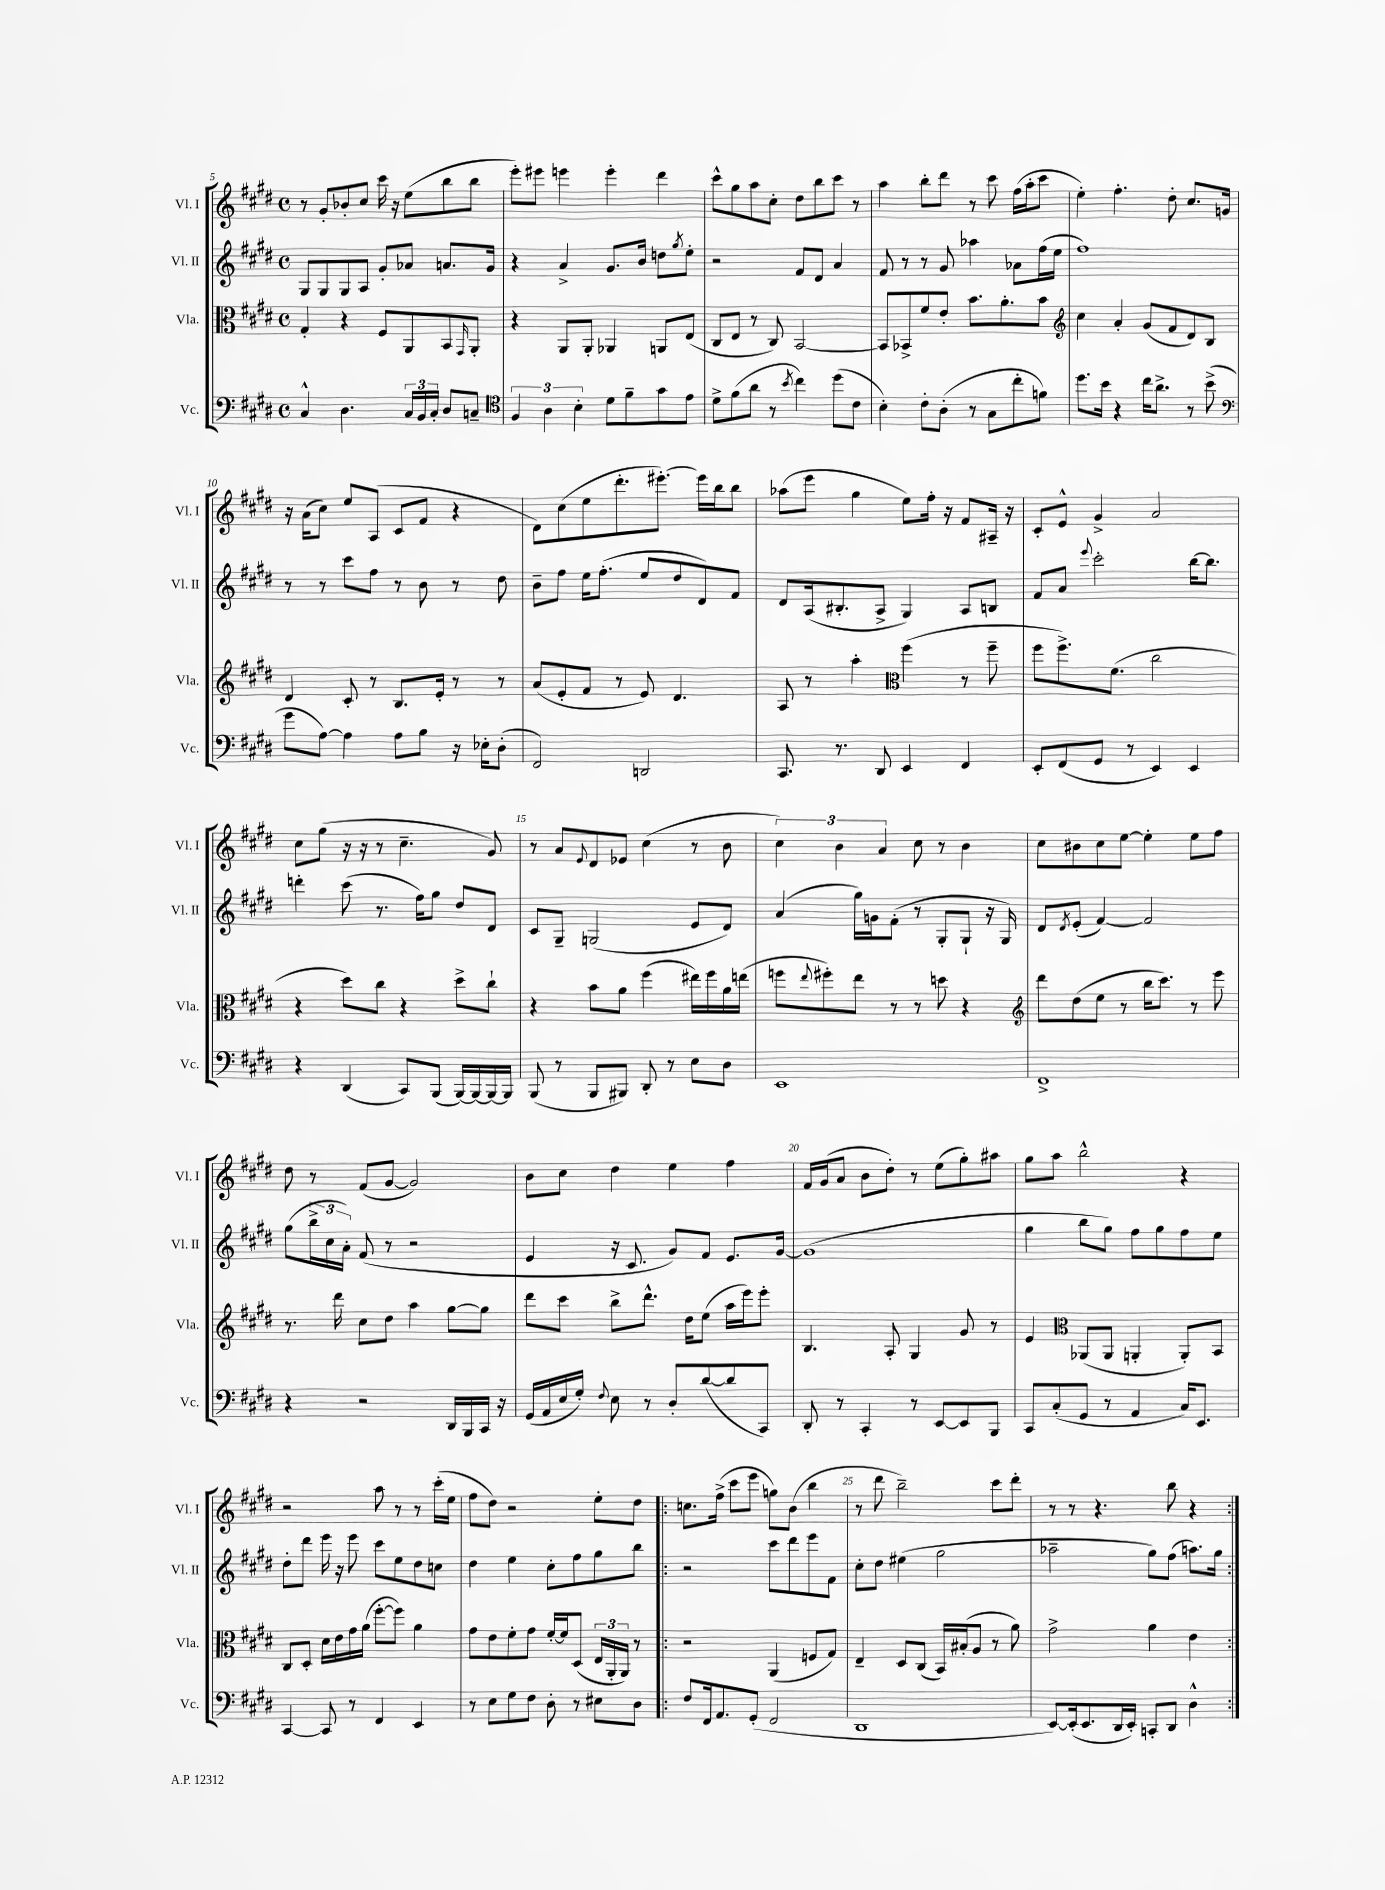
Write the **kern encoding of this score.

**kern	**kern	**kern	**kern
*staff4	*staff3	*staff2	*staff1
*clefF4	*clefC3	*clefG2	*clefG2
*k[f#c#g#d#]	*k[f#c#g#d#]	*k[f#c#g#d#]	*k[f#c#g#d#]
*M4/4	*M4/4	*M4/4	*M4/4
*met(c)	*met(c)	*met(c)	*met(c)
4C#^^	4G#'	8G#	8r
.	.	8G#	8g#'
4.D#	4r	8G#	8b-'
.	.	8A	8cc#
.	8F#	8g#'	16ccc#
.	.	.	16r
24C#	8AA	8a-	(8ee
24BB	.	.	.
24C#'	.	.	.
8D#	8BB	8.a	8bb
.	16qqGG#	.	.
8C~	8AA'	.	8bb
.	.	16g#	.
=	=	=	=
*clefC4	*	*	*
6F#	4r	4r	8eee')
.	.	.	8eee#
6A	.	.	.
.	8AA	4a^	4eee
6B'	.	.	.
.	8AA'	.	.
8d#	4AA-	8.g#	4eee'
8f#~	.	.	.
.	.	16b	.
8g#	8AA	8dd	4ddd#
.	.	8qgg#	.
8e	(8E	8ee'	.
=	=	=	=
8d#^	8C#	2r	8ccc#^^
(8f#	8E	.	8gg#
8a	8r	.	8aa
8r	8C#)	.	8cc#'
8qb	.	.	.
4cc#)	[2BB	8f#	8dd#
.	.	8d#	8bb
(8dd#	.	4a	8ccc#
8c#	.	.	8r
=	=	=	=
4B')	8BB]	8f#	4aa
.	8BB-^	8r	.
8c#'	8f#	8r	8bb'
(8A'	8e'	8g#	8ddd#
8r	8.b	4aa-	8r
8G#	.	.	8ccc#
.	8.a'	.	.
8cc#'	.	8a-	(16ff#
.	.	.	16aa'
8f)	8b	(16ff#	8ccc#
.	.	16ee	.
=	=	=	=
*	*clefG2	*	*
8.dd#	4cc#	1ff#)	4ee')
16b	.	.	.
4r	4a'	.	4.ff#'
16cc#	(8g#	.	.
8.a^	.	.	.
.	8f#	.	8dd#'
8r	8d#)	.	8.cc#
(8b^	8B	.	.
.	.	.	16g
=	=	=	=
*clefF4	*	*	*
8g#	4d#	8r	16r
.	.	.	(16a
[8A)	.	8r	8cc#)
4A]	8c#'	8ccc#	8ee
.	8r	8ff#	(8A
8A	8.B	8r	8c#
8B	.	8b	8f#
.	16e'	.	.
16r	8r	8r	4r
16E-'	.	.	.
(8D#'	8r	8dd#	.
=	=	=	=
2FF#)	(8a	8b~	8d#)
.	8e'	8ff#	(8cc#
.	8f#	16ee	8ee
.	.	(8.ff#'	.
.	8r	.	8.ddd#'
2DD	8e)	8ee	.
.	.	.	[8.eee#')
.	4.d#	8dd#	.
.	.	8d#)	16eee#]
.	.	.	16bb
.	.	8f#	8bb
=	=	=	=
8.CC#	8A	8d#	(8aa-
.	8r	(16A	8eee
8.r	.	8.B#'	.
.	4aa'	.	4gg#
8DD#	.	8A^	.
*	*clefC3	*	*
4EE	(4ff#	4G#)	8ee)
.	.	.	16ff#'
.	.	.	16r
4FF#	8r	8A	8f#
.	8ff#~	8B	16A#~
.	.	.	16r
=	=	=	=
8EE'	8ff#	8f#	8c#'
(8FF#	8.ff#^)	8a	8e^^
.	.	8qqeee	.
8GG#	.	2ccc#'	4g#^
.	(8.f#	.	.
8r	.	.	.
4EE)	2cc#	.	2a
4EE	.	[16bb	.
.	.	8.bb]	.
=	=	=	=
4r	4r	4ddd'	8cc#
.	.	.	(8gg#
(4DD#	8dd#)	(8ccc#	16r
.	.	.	16r
.	8cc#	8.r	8r
8CC#)	4r	.	4.cc#~
.	.	16ff#)	.
(8BBB	.	8gg#	.
[16BBB)	8dd#^	8dd#	.
16BBB_	.	.	.
16BBB_	8cc#`	8d#	8g#)
16BBB]	.	.	.
=	=	=	=
(8BBB	4r	8c#	8r
8r	.	8G#~	8a
.	.	.	8qqe
8BBB	8b	(2G	8d#
8BBB#)	8a	.	8e-
8DD#'	(4ff#	.	(4cc#
8r	.	.	.
8E	16ee#)	8e	8r
.	16ff#	.	.
8D#	16a	8d#)	8b
.	(16ee	.	.
=	=	=	=
1EE	8ff	(4a	6cc#)
.	8qqee	.	.
.	8ff#')	.	.
.	.	.	6b
.	8ee	16gg#)	.
.	.	16g	.
.	.	.	6a
.	8r	(8f#'	.
.	8r	8r	8cc#
.	8dd	8G#'	8r
.	4r	8G#`	4b
.	.	16r	.
.	.	16G#)	.
=	=	=	=
*	*clefG2	*	*
1FF#^	8ddd#	8d#	8cc#
.	.	8qd#	.
.	(8dd#	(8e'	8b#
.	8ee	[4f#)	8cc#
.	8r	.	[8ee
.	16bb	2f#]	4ee']
.	8.ccc#)	.	.
.	8r	.	8ee
.	8eee	.	8ff#
=	=	=	=
4r	8.r	(8gg#	8dd#
.	.	24bb^	8r
.	.	24cc#	.
.	16ddd#	.	.
.	.	24a')	.
2r	8cc#	(8f#	(8f#
.	8dd#	8r	[8g#
.	4aa	2r	2g#])
16DD#	[8gg#	.	.
16BBB	.	.	.
16CC#	8gg#]	.	.
16r	.	.	.
=	=	=	=
(16GG#	8ddd#	4e	8b
16AA	.	.	.
16E	8ccc#	.	8cc#
16G#')	.	.	.
8qqF#	.	.	.
8E	8bb^	16r	4dd#
.	.	8.c#	.
8r	8.ddd#^^	.	.
8D#'	.	8g#)	4ee
.	16dd#	.	.
([8d#	(8ee	8f#	.
8d#]	16aa	8.e	4ff#
.	16eee)	.	.
8CC#)	8eee'	.	.
.	.	[16g#	.
=	=	=	=
8DD#'	4.B	(1g#]	16f#
.	.	.	(16g#
8r	.	.	8a
4CC#'	.	.	8b
.	8A'	.	8dd#')
8r	4G#	.	8r
[8EE	.	.	(8ee
8EE]	8g#	.	8gg#')
8BBB	8r	.	8aa#
=	=	=	=
8CC#	4e	4gg#	8gg#
(8C#'	.	.	8aa
*	*clefC3	*	*
8GG#	(8AA-	8bb	2bb^^
8r	8AA-	8gg#)	.
4AA	4AA'	8ff#	.
.	.	8gg#	.
16C#)	8AA')	8ff#	4r
8.EE	.	.	.
.	8BB	8ee	.
=	=	=	=
[4CC#	8C#	8dd#'	2r
.	8D#'	8ddd#	.
8CC#]	16d#	16eee	.
.	16e	16r	.
8r	16g#	8eee	.
.	(16a	.	.
4FF#	[8ff#'	8ccc#	8aa
.	8ff#])	8ee	8r
4EE	4a	8dd#	8r
.	.	8cc	(16ccc#'
.	.	.	16ee
=	=	=	=
8r	8g#	4dd#	8ff#
8E	8e	.	8dd#)
8G#	8f#'	4ee	2r
8F#	8g#	.	.
8D#'	[16f#'	8cc#'	.
.	16f#]	.	.
8r	(8D#	8ff#	.
8E#	24E	8gg#	8ee'
.	24AA'	.	.
.	24AA)	.	.
8D#	8r	8bb	8dd#
=!|:	=!|:	=!|:	=!|:
8F#	2r	2r	8.cc
16FF#	.	.	.
8.AA	.	.	(16ff#^
.	.	.	8ccc#
(8GG#'	.	.	8eee
2FF#	(4AA	8ccc#	8gg)
.	.	8ddd#	(8b
.	8F	8eee	4bb
.	8G#)	8f#	.
=	=	=	=
1DD#	4E~	8cc#'	8r
.	.	8dd#	8ddd#
.	8D#	(4ee#	2bb~)
.	(8C#	.	.
.	16BB)	2gg#	.
.	(16B#'	.	.
.	8A	.	.
.	8r	.	8ccc#
.	8a)	.	8ddd#'
=	=	=	=
[8EE)	2g#^	2aa-~	8r
(16EE']	.	.	8r
8.EE	.	.	.
.	.	.	4.r
16DD#	.	.	.
16EE')	.	.	.
8CC'	4a	8gg#)	.
8DD#	.	(8ff#	8bb
4D#^^	4e	8.aa)	4r
.	.	16gg#	.
==:|!	==:|!	==:|!	==:|!
*-	*-	*-	*-
